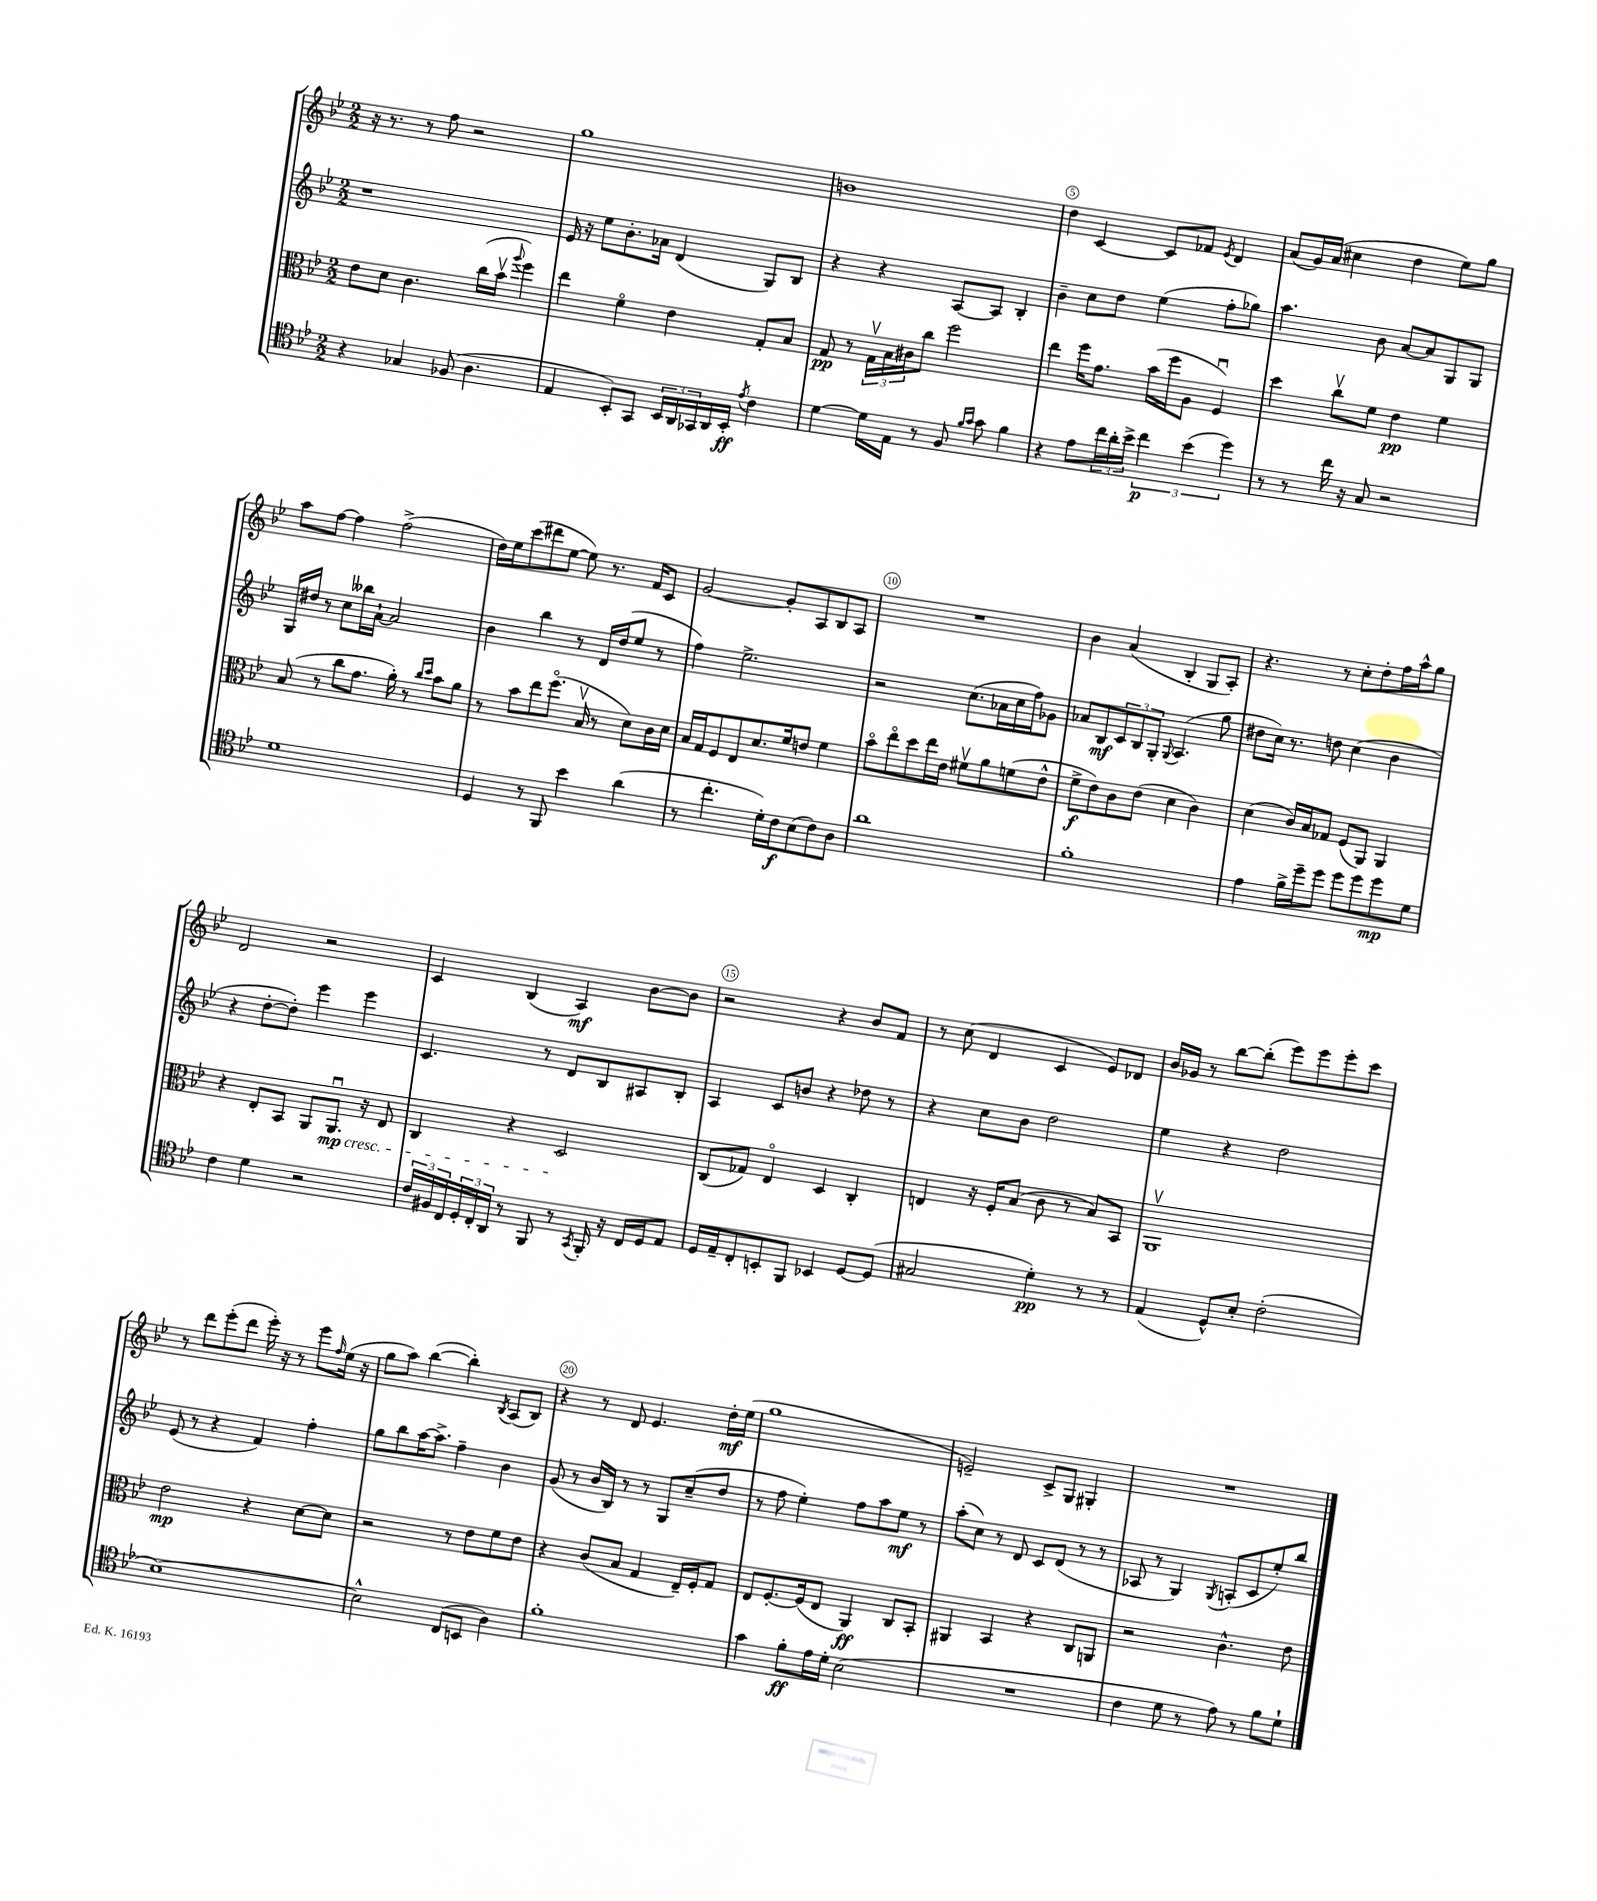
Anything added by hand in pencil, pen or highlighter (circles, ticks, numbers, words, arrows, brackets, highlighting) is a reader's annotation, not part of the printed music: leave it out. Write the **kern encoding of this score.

**kern	**dynam	**kern	**dynam	**kern	**dynam	**kern	**dynam
*part4	*part4	*part3	*part3	*part2	*part2	*part1	*part1
*staff4	*staff4	*staff3	*staff3	*staff2	*staff2	*staff1	*staff1
*clefC4	*	*clefC3	*	*clefG2	*	*clefG2	*
*k[b-e-]	*	*k[b-e-]	*	*k[b-e-]	*	*k[b-e-]	*
*M2/2	*	*M2/2	*	*M2/2	*	*M2/2	*
=2	=2	=2	=2	=2	=2	=2	=2
4r	.	8e-\L	.	1r	.	16r	.
.	.	.	.	.	.	8.r	.
.	.	8d\J	.	.	.	.	.
4G-X/	.	4.c\	.	.	.	8r	.
.	.	.	.	.	.	8ff\	.
(8F-X/	.	.	.	.	.	2r	.
4.A\	.	(16cc\LL	.	.	.	.	.
.	.	16b-v\JJ	.	.	.	.	.
.	.	8qqaa/	.	.	.	.	.
.	.	4ff\)	.	.	.	.	.
=3	=3	=3	=3	=3	=3	=3	=3
4E-/	.	4ee-\	.	16e-/	.	1gg	.
.	.	.	.	16r	.	.	.
.	.	.	.	8ee-\L	.	.	.
8BB-'/L)	.	4f\	.	8.b-'\	.	.	.
8GG/J	.	.	.	.	.	.	.
.	.	.	.	16a-X\Jk	.	.	.
24BB-/LL	.	4e-\	.	(4d/	.	.	.
24AA/	.	.	.	.	.	.	.
24GG-X/	.	.	.	.	.	.	.
16AA/	.	.	.	.	.	.	.
16BB-'/JJ	ff	.	.	.	.	.	.
8qe-/	.	.	.	.	.	.	.
4c\	.	8G'/L	.	8G/L)	.	.	.
.	.	8B-/J	.	8B-/J	.	.	.
=4	=4	=4	=4	=4	=4	=4	=4
[4d\	.	8G/	pp	4r	.	1bn	.
.	.	8r	.	.	.	.	.
16d\LL]	.	24Gv\LL	.	4r	.	.	.
.	.	24B-\	.	.	.	.	.
16E-\JJ	.	.	.	.	.	.	.
.	.	24c#X\J	.	.	.	.	.
8r	.	8cc\J	.	.	.	.	.
8F/	.	2ff\	.	[8A/L	.	.	.
16qqf/LL	.	.	.	.	.	.	.
16qqg/JJ	.	.	.	.	.	.	.
8g\	.	.	.	8A/J]	.	.	.
4f\	.	.	.	4B-'/	.	.	.
=5	=5	=5	=5	=5	=5	=5	=5
4r	.	4ee-\	.	4b-~\	.	4dd\	.
8e-\L	.	16ff\KL	.	8cc\L	.	[4c/	.
.	.	8.g\J	.	.	.	.	.
24cc\L	.	.	.	8dd\J	.	.	.
24a'\	.	.	.	.	.	.	.
24b-^\JJ	.	.	.	.	.	.	.
6cc\	p	(16b-\LL	.	(4ee-\	.	8c/L]	.
.	.	16ff\J	.	.	.	.	.
.	.	8A\J	.	.	.	8f-X/J	.
(6b-\	.	.	.	.	.	.	.
.	.	.	.	.	.	8qe-/	.
.	.	4Fu/)	.	8ff'\L	.	4d/	.
6dd\)	.	.	.	.	.	.	.
.	.	.	.	8gg-X\J)	.	.	.
=6	=6	=6	=6	=6	=6	=6	=6
8r	.	4dd\	.	4.aa\	.	(8a/L	.
8r	.	.	.	.	.	16g/L)	.
.	.	.	.	.	.	(16a/JJ	.
16cc\	.	8ccv\L	.	.	.	4cc#X\	.
16r	.	.	.	.	.	.	.
8G/	.	8f\J	.	8b-\	.	.	.
2r	.	4e-\	pp	[8a/L	.	4dd\	.
.	.	.	.	8a/]	.	.	.
.	.	4f\	.	8G/	.	8ee-\L)	.
.	.	.	.	8G/J	.	8gg\J	.
!!LO:LB:g=z
=7	=7	=7	=7	=7	=7	=7	=7
1d	.	(8B-/	.	16G/LL	.	8aa\L	.
.	.	.	.	16dd#X/JJ	.	.	.
.	.	8r	.	8r	.	[8ff\J	.
.	.	8cc\L	.	8cc\L	.	4ff\]	.
.	.	8.g\J	.	16bb--X\L	.	.	.
.	.	.	.	[16a`\JJ	.	.	.
.	.	.	.	2a/]	.	(2ff^\	.
.	.	16a'\)	.	.	.	.	.
.	.	8r	.	.	.	.	.
.	.	16qqcc/LL	.	.	.	.	.
.	.	16qqdd/JJ	.	.	.	.	.
.	.	8b-\L	.	.	.	.	.
.	.	8a\J	.	.	.	.	.
=8	=8	=8	=8	=8	=8	=8	=8
4D/	.	8r	.	4b-\	.	16dd\LL)	.
.	.	.	.	.	.	16ee-\J	.
.	.	8b-\L	.	.	.	(8ccc\	.
8r	.	8ee-\	.	4bb-\	.	8ddd#X\	.
8FF/	.	(8.ff\J	.	.	.	[8ee-\J	.
4b-\	.	.	.	8r	.	8ee-\])	.
.	.	16B-v/	.	.	.	.	.
.	.	8r	.	16d/LL	.	8.r	.
.	.	.	.	(16dd/J	.	.	.
(4a\	.	8d\L)	.	8ee-/J	.	.	.
.	.	.	.	.	.	16f/KL	.
.	.	16c\L	.	8r	.	8c/J	.
.	.	16d\JJ	.	.	.	.	.
=9	=9	=9	=9	=9	=9	=9	=9
8r	.	16B-/LL	.	4ff\)	.	[2g/	.
.	.	16G/J	.	.	.	.	.
4.cc'\	.	8F/	.	.	.	.	.
.	.	8E-/	.	2.ee-^\	.	.	.
.	.	8.d/	.	.	.	.	.
16d'\LL)	.	.	.	.	.	8g'/L]	.
16c\J	f	16f/k	.	.	.	.	.
(8B-\	.	8en/J	.	.	.	8A/	.
8c\)	.	4f\	.	.	.	8B-/	.
8A\J	.	.	.	.	.	8A/J	.
=10	=10	=10	=10	=10	=10	=10	=10
1a	.	8b-\L	.	2r	.	1r	.
.	.	8ee-\	.	.	.	.	.
.	.	8dd\	.	.	.	.	.
.	.	16ee-\L	.	.	.	.	.
.	.	16e-\JJ	.	.	.	.	.
.	.	8f#Xv\L	.	(8.cc\L	.	.	.
.	.	8a\	.	.	.	.	.
.	.	.	.	16a-X\L	.	.	.
.	.	(8fn\	.	16cc\	.	.	.
.	.	.	.	16ff\J)	.	.	.
.	.	8e-^^\J	.	8g-X\J	.	.	.
=11	=11	=11	=11	=11	=11	=11	=11
1f'	.	8f^\L	f	8a-X/L	.	4b-\	.
.	.	8e-\)	.	8B-/	mf	.	.
.	.	8c\	.	12c/	.	(4a/	.
.	.	.	.	12B-/	.	.	.
.	.	(8e-\J	.	.	.	.	.
.	.	.	.	12G'/J	.	.	.
.	.	.	.	8qqG/	.	.	.
.	.	4d\	.	(4.A/	.	4B-'/	.
.	.	4c\)	.	.	.	8G/L	.
.	.	.	.	8gg\	.	8A'/J)	.
=12	=12	=12	=12	=12	=12	=12	=12
4e-\	.	(4d\	.	8dd#X\L	.	4.r	.
.	.	.	.	16cc\Jk)	.	.	.
.	.	.	.	8.r	.	.	.
16f^\LL	.	16c/LL)	.	.	.	.	.
16dd~\J	.	16B-/J	.	.	.	.	.
8dd\J	.	8G-X/J	.	8ddn\	.	8r	.
8dd\L	.	(8F/L	.	(4cc\	.	8cc'\L	.
8dd\	.	8AA/J)	.	.	.	8dd'\	.
8dd\	mp	4AA/	.	4b-\	.	16ff\L	.
.	.	.	.	.	.	16aa^^\J	.
8d\J	.	.	.	.	.	8gg\J	.
!!LO:LB:g=z
=13	=13	=13	=13	=13	=13	=13	=13
4c\	.	4r	.	4r	.	2d/	.
4d\	.	8E-'/L	.	[8dd'\L	.	.	.
.	.	8BB-/J	.	8dd'\J])	.	.	.
2r	.	8AA/L	.	4eee-\	.	2r	.
!	!	!LO:TX:b:i:t=cresc.	!	!	!	!	!
.	.	8.AAu/J	mp	.	.	.	.
.	.	.	.	4eee-\	.	.	.
.	.	16r	.	.	.	.	.
.	.	8E-/	.	.	.	.	.
=14	=14	=14	=14	=14	=14	=14	=14
24c/LL	.	4C/	.	4.c/	.	4c/	.
24F#X/	.	.	.	.	.	.	.
24C/	.	.	.	.	.	.	.
24D'/	.	.	.	.	.	.	.
24C'/	.	.	.	.	.	.	.
24AA/JJ	.	.	.	.	.	.	.
8r	.	4r	.	.	.	(4B-/	.
8FF/	.	.	.	8r	.	.	.
8r	.	2D/	.	8d/L	.	4A/)	mf
8qGG/	.	.	.	.	.	.	.
16FF'/	.	.	.	8B-/	.	.	.
16r	.	.	.	.	.	.	.
16C/LL	.	.	.	8A#X/	.	[8b-\L	.
16D/J	.	.	.	.	.	.	.
8E-/J	.	.	.	8B-'/J	.	8b-\J]	.
=15	=15	=15	=15	=15	=15	=15	=15
16D/LL	.	(8C/L	.	4A/	.	2r	.
16E-~/J	.	.	.	.	.	.	.
8C'/	.	8G-X/J)	.	.	.	.	.
8BBn'/	.	4E-/	.	8c/L	.	.	.
8FF/J	.	.	.	8bn/J	.	.	.
4BB-X/	.	4D/	.	4r	.	4r	.
[8D/L	.	4C'/	.	8dd-X\	.	8b-/L	.
(8D/J]	.	.	.	8r	.	8f/J	.
=16	=16	=16	=16	=16	=16	=16	=16
2G#X/	.	4En/	.	4r	.	8r	.
.	.	.	.	.	.	(8cc\	.
.	.	16r	.	8cc\L	.	4d/	.
.	.	16F'/KL	.	.	.	.	.
.	.	(8B-/J	.	8b-\J	.	.	.
4d'\)	pp	8c\	.	2dd\	.	4c/	.
.	.	8r	.	.	.	.	.
8r	.	8B-/L)	.	.	.	8e-/L)	.
8r	.	8BB-/J	.	.	.	8d-X/J	.
=17	=17	=17	=17	=17	=17	=17	=17
(4E-/	.	1AAv	.	4ee-\	.	16b-/LL	.
.	.	.	.	.	.	16g-X/JJ	.
.	.	.	.	.	.	8r	.
8D^^/L)	.	.	.	4r	.	[8bb-\L	.
8B-'/J	.	.	.	.	.	(8bb-'\J]	.
(2c'\	.	.	.	2dd\	.	8eee-\L)	.
.	.	.	.	.	.	8eee-\	.
.	.	.	.	.	.	8eee-'\	.
.	.	.	.	.	.	8ccc\J	.
!!LO:LB:g=z
=18	=18	=18	=18	=18	=18	=18	=18
[1B-)	.	2e-\	mp	(8e-/	.	8r	.
.	.	.	.	8r	.	8ddd\L	.
.	.	.	.	4r	.	(8eee-'\	.
.	.	.	.	.	.	8ddd\J	.
.	.	4r	.	4f/)	.	16eee-'\)	.
.	.	.	.	.	.	16r	.
.	.	.	.	.	.	8r	.
.	.	[8d\L	.	4ff'\	.	8eee-\L	.
.	.	.	.	.	.	16qqff/	.
.	.	8d\J]	.	.	.	(16ee-\Jk	.
.	.	.	.	.	.	16r	.
=19	=19	=19	=19	=19	=19	=19	=19
2B-^^\]	.	2r	.	8gg\L	.	8gg\L	.
.	.	.	.	8bb-\	.	8aa\J)	.
.	.	.	.	[16aa\K	.	([4bb-\	.
.	.	.	.	8.aa^\J]	.	.	.
(8C/L	.	8r	.	4ff~\	.	4bb-'\])	.
8BBn/J	.	8e-\L	.	.	.	.	.
.	.	.	.	.	.	8qB-/	.
4A\)	.	8f\	.	4b-\	.	(8A/L	.
.	.	8e-\J	.	.	.	8B-/J)	.
=20	=20	=20	=20	=20	=20	=20	=20
1f'	.	4r	.	(8g/	.	4r	.
.	.	.	.	8r	.	.	.
.	.	(8c/L	.	16b-/LL	.	8r	.
.	.	.	.	16B-/JJ)	.	.	.
.	.	8B-/J	.	8r	.	8d/	.
.	.	4G/	.	8r	.	4.e-/	.
.	.	.	.	8G/L	.	.	.
.	.	16E-~/LL)	.	(8cc~/	.	.	.
.	.	16F'/J	.	.	.	.	.
.	.	8G/J	.	8dd/J	.	16dd'\LL	mf
.	.	.	.	.	.	(16ee-\JJ	.
=21	=21	=21	=21	=21	=21	=21	=21
4g\	.	8E-/L	.	8r	.	1gg	.
.	.	[8.F'/	.	8ff\	.	.	.
8f'\L	ff	.	.	4ee-'\)	.	.	.
.	.	(16F/k]	.	.	.	.	.
16e-\L	.	8E-/J	.	.	.	.	.
16d'\JJ	.	.	.	.	.	.	.
(2B-\	.	4AA/)	ff	8ff\L	.	.	.
.	.	.	.	8aa\	.	.	.
.	.	8C/L	.	8ee-\J	mf	.	.
.	.	8BB-'/J	.	8r	.	.	.
=22	=22	=22	=22	=22	=22	=22	=22
1r	.	4AA#X/	.	(8aa'\L	.	2en~/)	.
.	.	.	.	8cc\J)	.	.	.
.	.	4BB-/	.	8r	.	.	.
.	.	.	.	8d/	.	.	.
.	.	4r	.	8c/L	.	8c^/L	.
.	.	.	.	(8d/J	.	8G/J	.
.	.	8C/L	.	8r	.	4G#X'/	.
.	.	8AAn/J	.	8r	.	.	.
=23	=23	=23	=23	=23	=23	=23	=23
4c\	.	2r	.	8A-X/	.	1r	.
.	.	.	.	8r	.	.	.
8d\	.	.	.	4G/)	.	.	.
8r	.	.	.	.	.	.	.
.	.	.	.	8qG/	.	.	.
8e-\)	.	4.c^^\	.	(8An'/L	.	.	.
8r	.	.	.	8c/	.	.	.
8f\L	.	.	.	8ee-'/)	.	.	.
8d`\J	.	8e-\	.	8bb-/J	.	.	.
==	==	==	==	==	==	==	==
*-	*-	*-	*-	*-	*-	*-	*-
